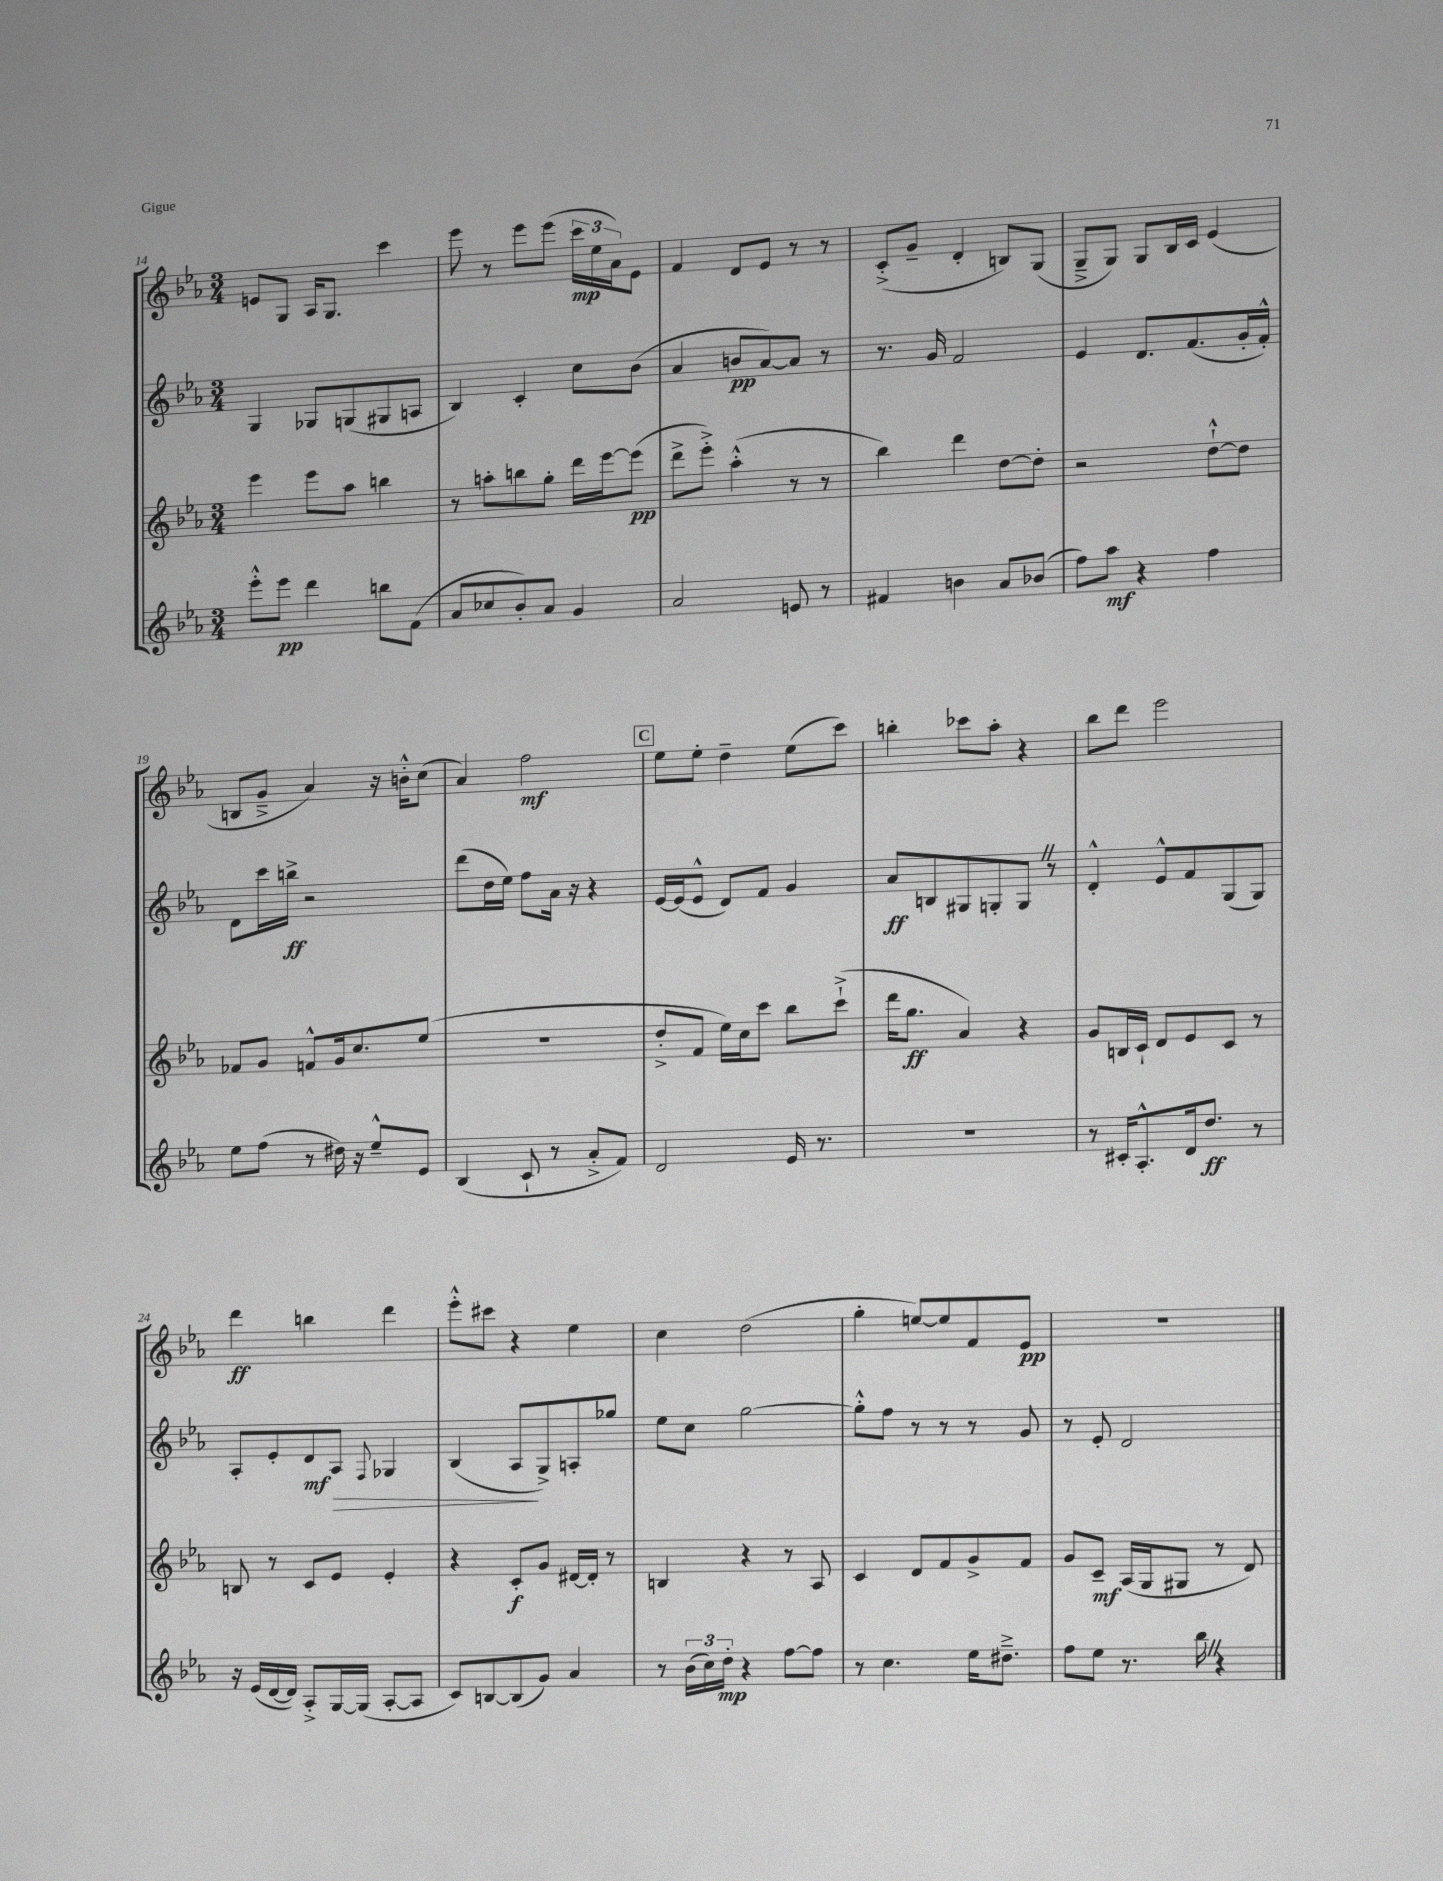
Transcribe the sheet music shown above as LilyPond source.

<<
\new StaffGroup <<
\new Staff = "s0" {
    \clef treble \key ees \major \numericTimeSignature \time 3/4
    e'8 g8 aes16 g8. c'''4 |
    ees'''8 r8 ees'''8 ees'''8( \tuplet 3/2 { c'''16\mp ees''16 aes'16) } ees'8 |
    f'4 d'8 ees'8 r8 r8 |
    c'8-.->( g'8-- d'4-. b8) g8( |
    g8---> g8) g8 bes16 c'16 ees'4( |
    b8 g'8---> aes'4) r16 b'16-.-^ c''8( |
    aes'4) f''2\mf |
    \mark \markup { \box "C" } ees''8 ees''8-. d''4-- ees''8( c'''8) |
    b''4-. ces'''8 aes''8-. r4 |
    bes''8 d'''8 ees'''2 |
    d'''4\ff b''4 d'''4 |
    ees'''8-.-^ cis'''8 r4 ees''4 |
    c''4 d''2( |
    g''4-. e''8~) e''8 f'8 ees'8\pp |
    R2. \bar "|." |
}
\new Staff = "s1" {
    \clef treble \key ees \major \numericTimeSignature \time 3/4
    g4 ges8 g8( gis8 a8 |
    bes4) c'4-. c''8 bes'8( |
    aes'4 b'8\pp aes'8~) aes'8 r8 |
    r8. g'16 f'2 |
    ees'4 d'8. f'8.( g'16-. f'16-.-^) |
    d'8 c'''16 b''16->\ff r2 |
    d'''8( d''16 ees''16) f''8 aes'16 r16 r4 |
    \mark \markup { \box "C" } ees'16~ ees'16( ees'8-^ d'8) f'8 g'4 |
    aes'8\ff b8 gis8 g8-. g8 \once \override BreathingSign.text = \markup { \musicglyph "scripts.caesura.straight" } \breathe r8 |
    d'4-.-^ ees'8-^ f'8 g8( g8) |
    aes8-. ees'8-. d'8\mf\> aes8 \appoggiatura { f8 } ges4 |
    bes4( aes8\! g8->) a8-. ges''8 |
    ees''8 c''8 g''2~ |
    g''8-.-^ f''8 r8 r8 r8 g'8 |
    r8 ees'8-. d'2 \bar "|." |
}
\new Staff = "s2" {
    \clef treble \key ees \major \numericTimeSignature \time 3/4
    ees'''4 ees'''8 aes''8 b''4 |
    r8 a''8-. b''8 g''8-. d'''16 ees'''16~ ees'''8\pp( |
    d'''8-> ees'''8-.->) aes''4-.-^( r8 r8 |
    bes''4) d'''4 d''8~ d''8-. |
    r2 d''8~-!-^ d''8 |
    fes'8 g'8 f'8-^ g'16 c''8. ees''8( |
    R2. |
    \mark \markup { \box "C" } d''8-.-> f'8 ees''16) c''16 c'''8 bes''8 c'''8-!->( |
    d'''16 g''8.\ff aes'4) r4 |
    g'8 b16 c'16-! d'8 ees'8 c'8 r8 |
    b8 r8 c'8 ees'8 ees'4-. |
    r4 c'8-.\f g'8 dis'16~ dis'16-. r8 |
    b4 r4 r8 aes8 |
    c'4 d'8 f'8 g'8-> f'8 |
    g'8 c'8--\mf aes16( g16 gis8 r8 d'8) \bar "|." |
}
\new Staff = "s3" {
    \clef treble \key ees \major \numericTimeSignature \time 3/4
    ees'''8-.-^ ees'''8\pp d'''4 b''8 f'8( |
    aes'8 ces''8 bes'8-.) aes'8 g'4 |
    aes'2 e'8 r8 |
    fis'4 b'4 aes'8 bes'8( |
    f''8) aes''8\mf r4 f''4 |
    ees''8 f''8( r8 dis''16) r16 ees''8---^ ees'8 |
    bes4( c'8-! r8 aes'8-.-> f'8) |
    \mark \markup { \box "C" } d'2 ees'16 r8. |
    R2. |
    r8 cis'16-. aes8.-.-^ d'16 d''8.\ff r8 |
    r16 ees'16( d'16~ d'16) aes8-.-> g16~ g16( aes8~-. aes8 |
    c'8) b8~ b8( g'8) aes'4 |
    r8 \tuplet 3/2 { bes'16( c''16) d''16-.\mp } r4 f''8~ f''8 |
    r8 c''4. ees''16 dis''8.---> |
    f''8 ees''8 r8. bes''16 \once \override BreathingSign.text = \markup { \musicglyph "scripts.caesura.straight" } \breathe r4 \bar "|." |
}
>>
>>
\layout { \context { \Score currentBarNumber = #14 } }
